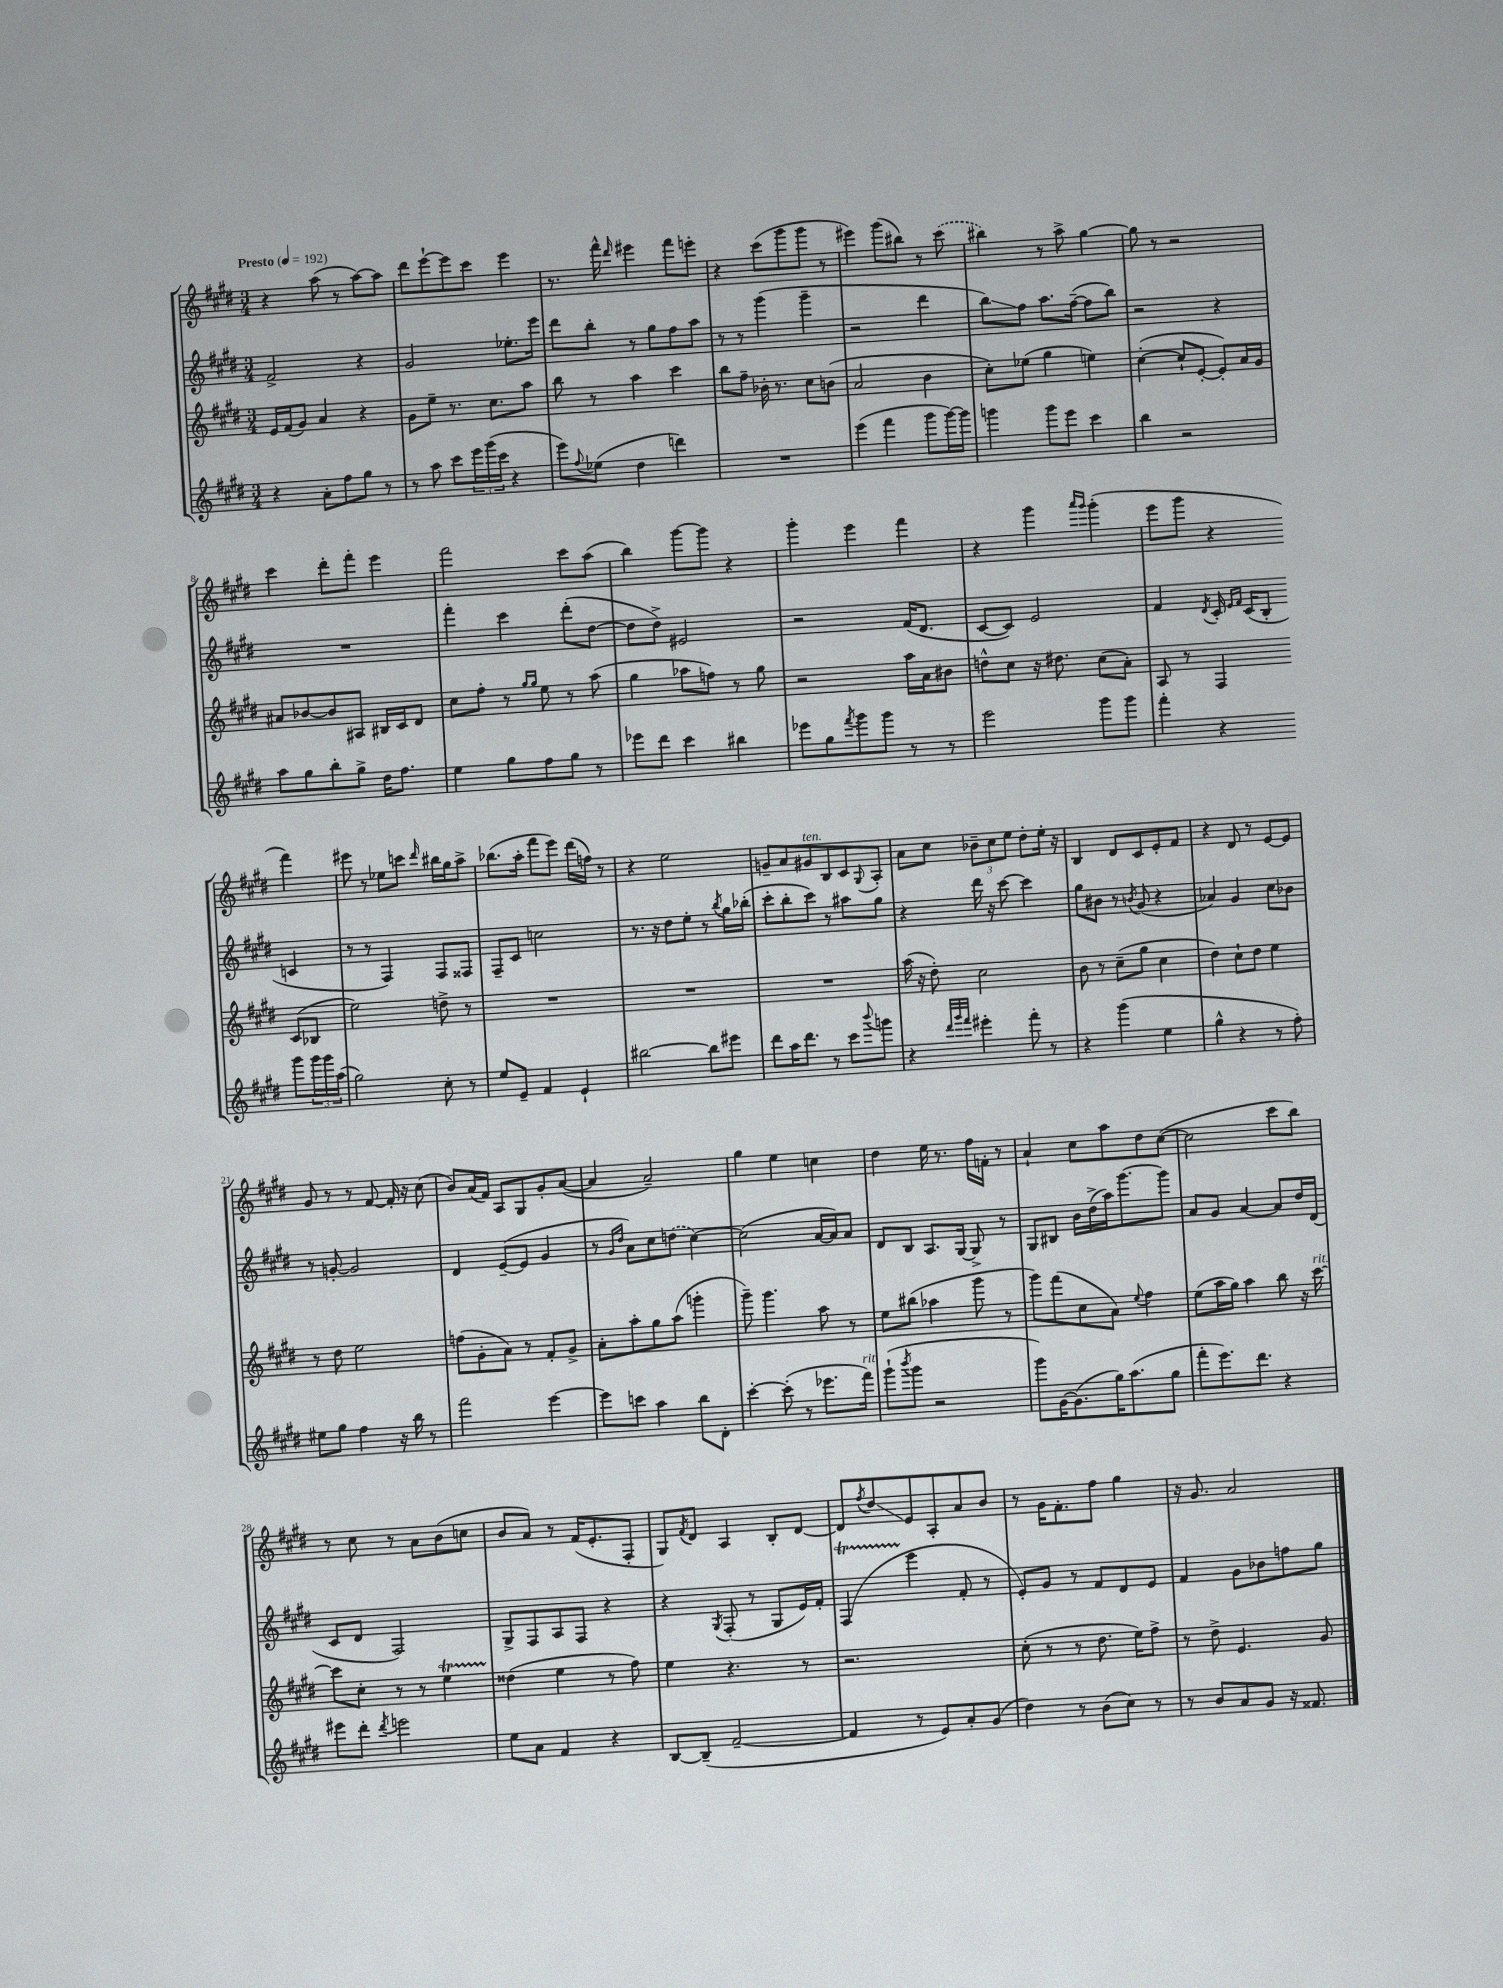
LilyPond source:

<<
\new StaffGroup <<
\new Staff = "s0" {
    \clef treble \key e \major \numericTimeSignature \time 3/4 \tempo "Presto" 4 = 192
    r4 a''8( r8 a''8~) a''8 |
    dis'''8 e'''8~-! e'''8 cis'''8 e'''4 |
    r8. fis'''16-^ \grace { dis'''16 } eis'''4 fis'''8 e'''8-. |
    r4 cis'''8( gis'''8 gis'''8 r8 |
    eis'''4) gis'''8( bis''8) r8 \once \slurDashed cis'''8( |
    bis''4) r8 a''8-> gis''4~ |
    gis''8 r8 r2 |
    cis'''4 dis'''8-. fis'''8-. e'''4 |
    fis'''2 cis'''8 a''8( |
    b''4) gis'''8~ gis'''8 r4 |
    gis'''4-. e'''4 fis'''4 |
    r4 gis'''4 \grace { a'''16 gis'''16 } gis'''4-.( |
    e'''8 gis'''8 r4 fis'''4) |
    eis'''8 r8 ees''8 c'''8 \grace { dis'''16 } bis''16 gis''16 a''8-> |
    bes''8.( a''16-. fis'''8 e'''8) dis'''16( f''16) r8 |
    r4 e''2 |
    g'8-- a'8 gis'8^\markup { \italic "ten." } b8 cis'8 \appoggiatura { gis8 } a8-. |
    a'8 cis''8 \tuplet 3/2 { bes'8-- cis''8 e''8 } dis''8-. e''16-. r16 |
    b4 dis'8 cis'8 e'8-. fis'8 |
    r4 dis'8 r8 e'8~ e'8 |
    gis'8 r8 r8 fis'8~ fis'16-. r16 cis''8( |
    b'8) a'16( fis'16) a8 gis8 gis'8-. a'8~( |
    a'4 a'2--) |
    gis''4 e''4 c''4 |
    dis''4 e''16 r8. fis''16 f'16-. r8 |
    a'4-! cis''8 a''8 dis''8 cis''8~( |
    cis''2 cis'''8 b''8) |
    r8 cis''8 r8 a'8 b'8( c''8 |
    b'8 a'8) r8 fis'16( e'8.-. fis8-. |
    gis8) \acciaccatura { fis'8 } dis'8 a4 b8-. dis'8~ |
    dis'8 \acciaccatura { fis''8 } dis''8\glissando e'8 a8-. a'8 b'8 |
    r8 gis'16 fis'8.-. fis''8 gis''4 |
    r16 gis'8. a'2 \bar "|." |
}
\new Staff = "s1" {
    \clef treble \key e \major \numericTimeSignature \time 3/4
    fis'2-> r4 |
    gis'2 ees''8.-. e'''16 |
    dis'''8 b''8-. r8 gis''8 fis''8 a''8 |
    r8 r8 gis'''4( gis'''4-- |
    r2 dis'''4 |
    b''8\glissando) fis''8 a''8. fis''16~--( fis''8 b''8) |
    r2 r4 |
    R2. |
    fis'''4-. cis'''4 dis'''8-.( dis''8~ |
    dis''8 dis''8->) eis'2 |
    r2 fis'16( dis'8. |
    cis'8~ cis'8) e'2 |
    fis'4 \acciaccatura { dis'8 } cis'16-. \grace { e'16 fis'16 } cis'16( b8-. c'4 |
    r8 r8 fis4) fis8 fisis8 |
    fis8-- cis'8 c''2 |
    r8. r16 dis''8 e''8-. r8 \acciaccatura { b''8 } gis''16 bes''16-.( |
    cis'''8-. b''8-. cis'''8) r8 ais''8 gis''8 |
    r4 dis'''16 r16 cis'''8~ cis'''4 |
    gis''8 bis'8 r8 \acciaccatura { b'8 } gis'8( r4 |
    aes'4) gis'4 cis''8 bes'8 |
    r8 g'8~-. g'2 |
    dis'4 e'8~--( e'8 gis'4 |
    r8 \grace { gis'16 dis''16 } a'8) cis''8 \once \slurDashed d''8( cis''4~) |
    cis''2( a'16~ a'16) a'8 |
    dis'8 b8 a8. gis16~ gis8-> r8 |
    gis8 bis8 b'16 dis''16->( a''16) gis'''8.~ gis'''8 |
    a'8 gis'8 a'4~ a'8 dis''16 dis'16( |
    cis'8 dis'8 fis2) |
    gis8-> fis8 a8 fis8 r4 |
    r4 \acciaccatura { gis8 } fis8-.( r8 gis8 e'16) fis'16-. |
    fis4\startTrillSpan( e'''4\stopTrillSpan fis'8-. r8 |
    e'8-.) gis'8 r8 fis'8 dis'8 e'8 |
    fis'4 gis'8 bes'8 f''8 gis''8 \bar "|." |
}
\new Staff = "s2" {
    \clef treble \key e \major \numericTimeSignature \time 3/4
    e'16 fis'16( gis'8) a'4 r4 |
    gis'8 e''8-- r8. cis''8. a''8 |
    b''8 r8 a''4 cis'''4 |
    b''8 fis''8-- bes'16-. r8. cis''8 b'8( |
    a'2 b'4 |
    cis''8-.) ees''8( gis''4 e''4) |
    cis''4~-.( cis''8-! e'8~-. e'8-.) a'16 gis'16 |
    ais'8 bes'8~ bes'8 ais8 bis16 cis'16 dis'8 |
    cis''8 fis''8-. r8 \grace { gis''16 gis''16 } e''8 r8 a''8( |
    gis''4 aes''8 f''8) r8 gis''8 |
    r2 a''16 a'16 bis'8 |
    d''8-^ cis''8 r16 dis''8. cis''8( a'8-.) |
    a8 r8 fis4 cis'8( bes8 |
    e''2) d''8-> r8 |
    R2. |
    R2. |
    R2. |
    a''16( r16 dis''8-.) cis''2 |
    b'8 r8 cis''8--( gis''8 cis''4 |
    dis''4) cis''8-! dis''8 e''4 |
    r8 dis''8 e''2 |
    f''8( gis'8-. a'8) r8 fis'8-. gis'8-> |
    a'8-. a''8-. gis''8 a''8( g'''4-. |
    gis'''8--) gis'''4. a''8 r8 |
    e''8 bis''8( aes''4 gis'''8 r8 |
    gis'''8) fis'''8( cis''8 a'8) \appoggiatura { e''8 } fis''4 |
    e''8( a''16 gis''16) a''4 b''8 r16 cis'''16~^\markup { \italic "rit." } |
    cis'''8 cis''8-. r8 r8 e''4\startTrillSpan |
    disis''4\stopTrillSpan( e''4 r8 fis''8) |
    e''4 r4. r8 |
    r2. |
    cis''8-.( r8 r8 dis''8. e''16) fis''8-> |
    r8 dis''8-> e'4. gis'8 \bar "|." |
}
\new Staff = "s3" {
    \clef treble \key e \major \numericTimeSignature \time 3/4
    r4 a'8-. fis''8 gis''8 r8 |
    r8 a''8 cis'''8 \tuplet 3/2 { e'''16 gis'''16( cis'''16 } r4 |
    e'''8) \appoggiatura { fis''8 } ees''8( dis''4 d'''4) |
    R2. |
    e'''4( fis'''4 gis'''8 gis'''16~) gis'''16 |
    g'''4 g'''8 e'''8 cis'''4 |
    b''4 r2 |
    a''8 gis''8 b''8-. gis''8-> dis''16 fis''8. |
    e''4 gis''8 fis''8 gis''8 r8 |
    ees'''8 dis'''8 cis'''4 bis''4 |
    ees'''8 gis''8 \acciaccatura { fis'''8 } gis'''8 gis'''8 r8 r8 |
    e'''2 gis'''8 gis'''8 |
    fis'''4-. r4 gis'''8 \tuplet 3/2 { gis'''16 gis'''16 a''16( } |
    gis''2) cis''8-. r8 |
    e''8 e'8-- fis'4 e'4-! |
    bis''2~ bis''8 eis'''8 |
    dis'''8 a''16 dis'''8. r8 cis'''8 \appoggiatura { b'''8 } g'''8 |
    r4 \grace { dis'''32 gis'''32 fis'''32 } eis'''4-. fis'''8-. r8 |
    r4 gis'''4( e''4 |
    gis''4-^ r4 r8 fis''8-.) |
    eis''8 gis''8 fis''4 r16 b''16 r8 |
    fis'''2 e'''4~ |
    e'''8 c'''8 a''4 b''8 dis'8-. |
    cis'''4~-. cis'''8-.( r8 ees'''8. fis'''16^\markup { \italic "rit." }) |
    gis'''8-!( \acciaccatura { b'''8 } gis'''8 r2 |
    gis'''8) gis'16~ gis'8.( gis''16) a''8.( gis''8 |
    fis'''8-. e'''8.) dis'''8. r4 |
    eis'''8 dis'''8-. \acciaccatura { dis'''8 } e'''2 |
    e''8 a'8 fis'4 r4 |
    b8~ b8--( fis'2~-- |
    fis'4 r8 e'8) a'8-. gis'8( |
    dis''4) r8 b'8( cis''8) r8 |
    r8 b'8 a'8 gis'8 r16 fisis'8. \bar "|." |
}
>>
>>
